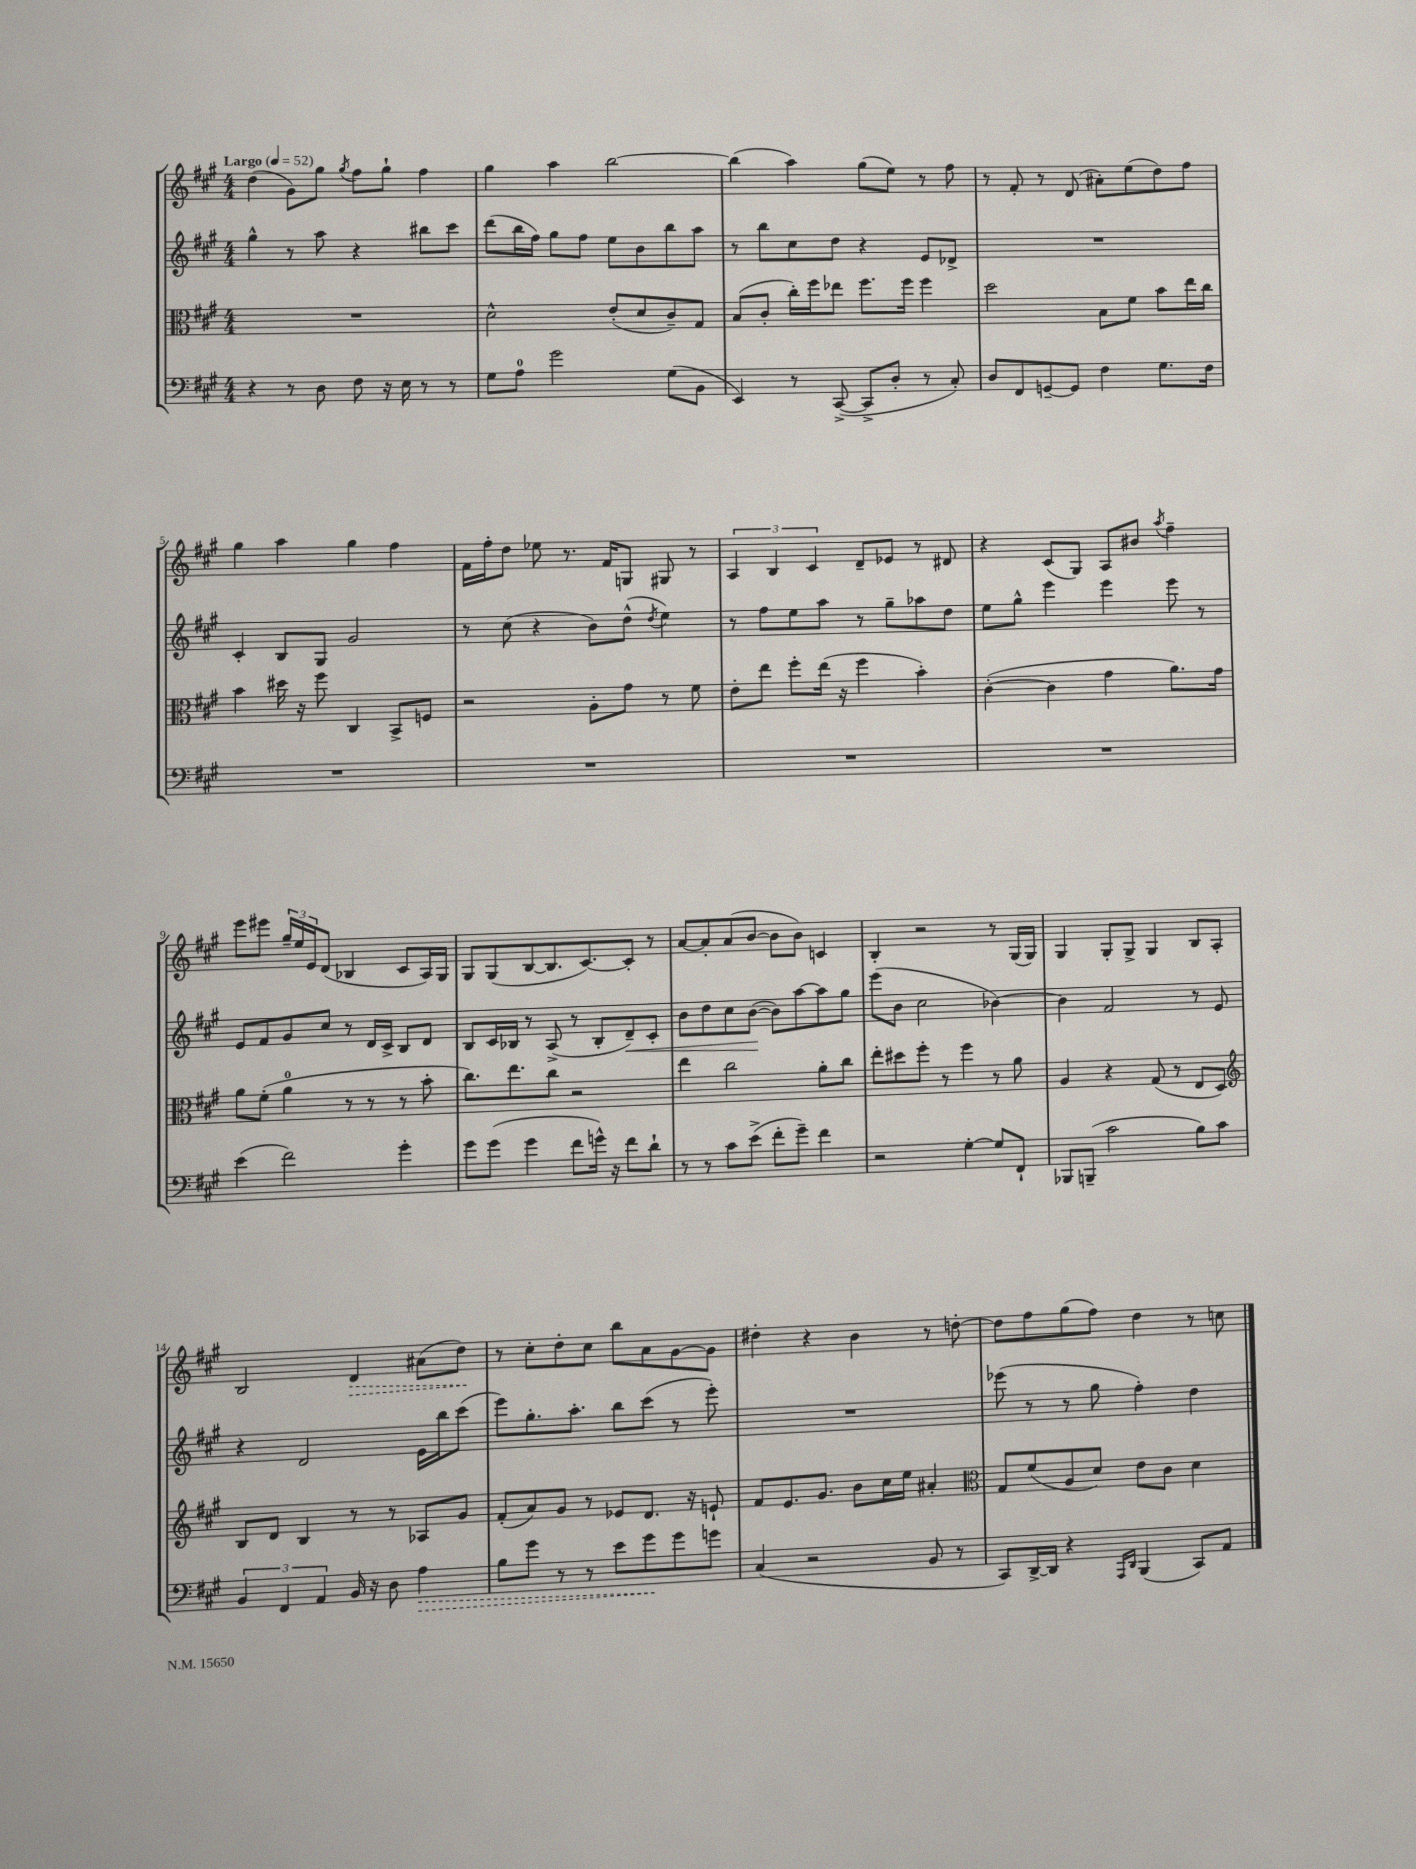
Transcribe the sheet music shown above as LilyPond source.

<<
\new StaffGroup <<
\new Staff = "s0" {
    \clef treble \key a \major \numericTimeSignature \time 4/4 \tempo "Largo" 4 = 52
    d''4( gis'8) gis''8 \acciaccatura { gis''8 } fis''8 gis''8-! fis''4 |
    gis''4 a''4 b''2~ |
    b''4( a''4) gis''8( e''8) r8 fis''8 |
    r8 fis'8-. r8 d'8( ais'8-.) e''8( d''8) fis''8 |
    gis''4 a''4 gis''4 fis''4 |
    fis'16 fis''16-. d''8 ees''8 r8. fis'16 g8 gis8 r8 |
    \tuplet 3/2 { a4 b4 cis'4 } d'8-- ees'8 r8 dis'8 |
    r4 cis'8( gis8) a8 bis'8 \acciaccatura { a''8 } fis''4-- |
    e'''8 eis'''8 \tuplet 3/2 { gis''16-- e''16 e'16 } d'8( bes4 cis'8 a16) gis16 |
    gis8 gis8( b8~ b8. cis'8.~) cis'8-. r8 |
    a'8~ a'8-. a'8( b'8~ b'8 b'8) c'4 |
    b4-. r2 r8 gis16( gis16) |
    gis4 gis8-. gis8-> gis4 b8 a8-. |
    b2 \once \override Hairpin.style = #'dashed-line d'4\> ais'8( d''8\!) |
    r8 cis''8-. d''8-. cis''8 b''8 a'8 gis'8~ gis'8 |
    dis''4-. r4 b'4 r8 d''8~-. |
    d''8 fis''8 gis''8( fis''8) d''4 r8 c''8 \bar "|." |
}
\new Staff = "s1" {
    \clef treble \key a \major \numericTimeSignature \time 4/4
    gis''4-^ r8 a''8 r4 bis''8 cis'''8 |
    d'''8( b''16 fis''16) gis''8 fis''8 e''8 b'8 b''8 a''8 |
    r8 b''8 cis''8 d''8 r4 e'8 des'8-> |
    R1 |
    cis'4-. b8 gis8 gis'2 |
    r8 cis''8( r4 b'8) d''8-^( \acciaccatura { d''8 } e''4) |
    r8 fis''8 e''8 a''8 r8 gis''8-- aes''8 d''8 |
    e''8 gis''8-^ e'''4 e'''4 e'''8 r8 |
    e'8 fis'8 gis'8 cis''8 r8 d'16 cis'16-> b8 d'8 |
    b8 cis'16 bes16 r8 a8->( r8 bes8-. d'8--\<) cis'8-. |
    b'8 d''8 cis''8 b'8~\!( b'8) a''8~ a''8 gis''8 |
    e'''8( b'8 cis''2 bes'4~) |
    bes'4 fis'2 r8 e'8 |
    r4 d'2 e'16 b''16 cis'''8( |
    e'''8) gis''8.-. a''8.-. b''8 cis'''8( r8 e'''8-.) |
    R1 |
    ees'''8( r8 r8 gis''8 fis''4-.) d''4 \bar "|." |
}
\new Staff = "s2" {
    \clef alto \key a \major \numericTimeSignature \time 4/4
    R1 |
    d'2-^ e'8-.( d'8 cis'8--) gis8 |
    b8( cis'8-. cis''16-.) fis''16 ees''8 fis''8. fis''16 fis''4 |
    d''2 b8 fis'8 b'8 e''16 cis''16 |
    b'4 dis''16 r16 fis''8 cis4 b,8-> f8 |
    r2 a8-. gis'8 r8 fis'8 |
    e'8-. e''8 fis''8-. e''16( r16 fis''4 b'4-.) |
    cis'4~-.( cis'4 gis'4 a'8.) gis'16 |
    a'8 fis'8-.( a'4-0 r8 r8 r8 b'8-. |
    cis''8.) e''8. cis''8 r2 |
    e''4 cis''2 a'8-. cis''8 |
    e''8-. dis''8 fis''8-. r8 fis''4 r8 a'8 |
    a4 r4 gis8( r8 e8 d8) |
    \clef treble b8 d'8 b4 r8 r8 aes8 gis'8 |
    fis'8-.( a'8) gis'8 r8 ees'8 d'8. r16 e'8-! |
    fis'8 e'8. gis'8. b'8 cis''16 e''16 ais'4-. |
    \clef alto gis8 fis'8( a8 d'8) e'8 cis'8 d'4 \bar "|." |
}
\new Staff = "s3" {
    \clef bass \key a \major \numericTimeSignature \time 4/4
    r4 r8 d8 fis8 r16 e16 r8 r8 |
    gis8 a8-0 gis'2 gis8( b,8 |
    e,4) r8 cis,8~->( cis,8-> d8-. r8 cis8-.) |
    d8 fis,8 g,8~-- g,8 fis4 gis8. fis16 |
    R1 |
    R1 |
    R1 |
    R1 |
    e'4( fis'2) gis'4-. |
    gis'8 gis'8( gis'4 fis'8 g'16-^) r16 fis'8 d'8-! |
    r8 r8 cis'8 e'8->( fis'8-. gis'8--) fis'4 |
    r2 gis4~-. gis8 fis,8-! |
    bes,,8 b,,8--( cis'2 b8) cis'8 |
    \tuplet 3/2 { b,4 fis,4 a,4 } b,16 r16 d8 \once \override Hairpin.style = #'dashed-line a4\> |
    b8 gis'8 r8 r8 e'8 gis'8\! gis'8 g'8 |
    cis4( r2 b,8 r8 |
    cis,8) d,16~-> d,16 r4 \grace { a,,16 d,16 } b,,4( cis,8) a,8 \bar "|." |
}
>>
>>
